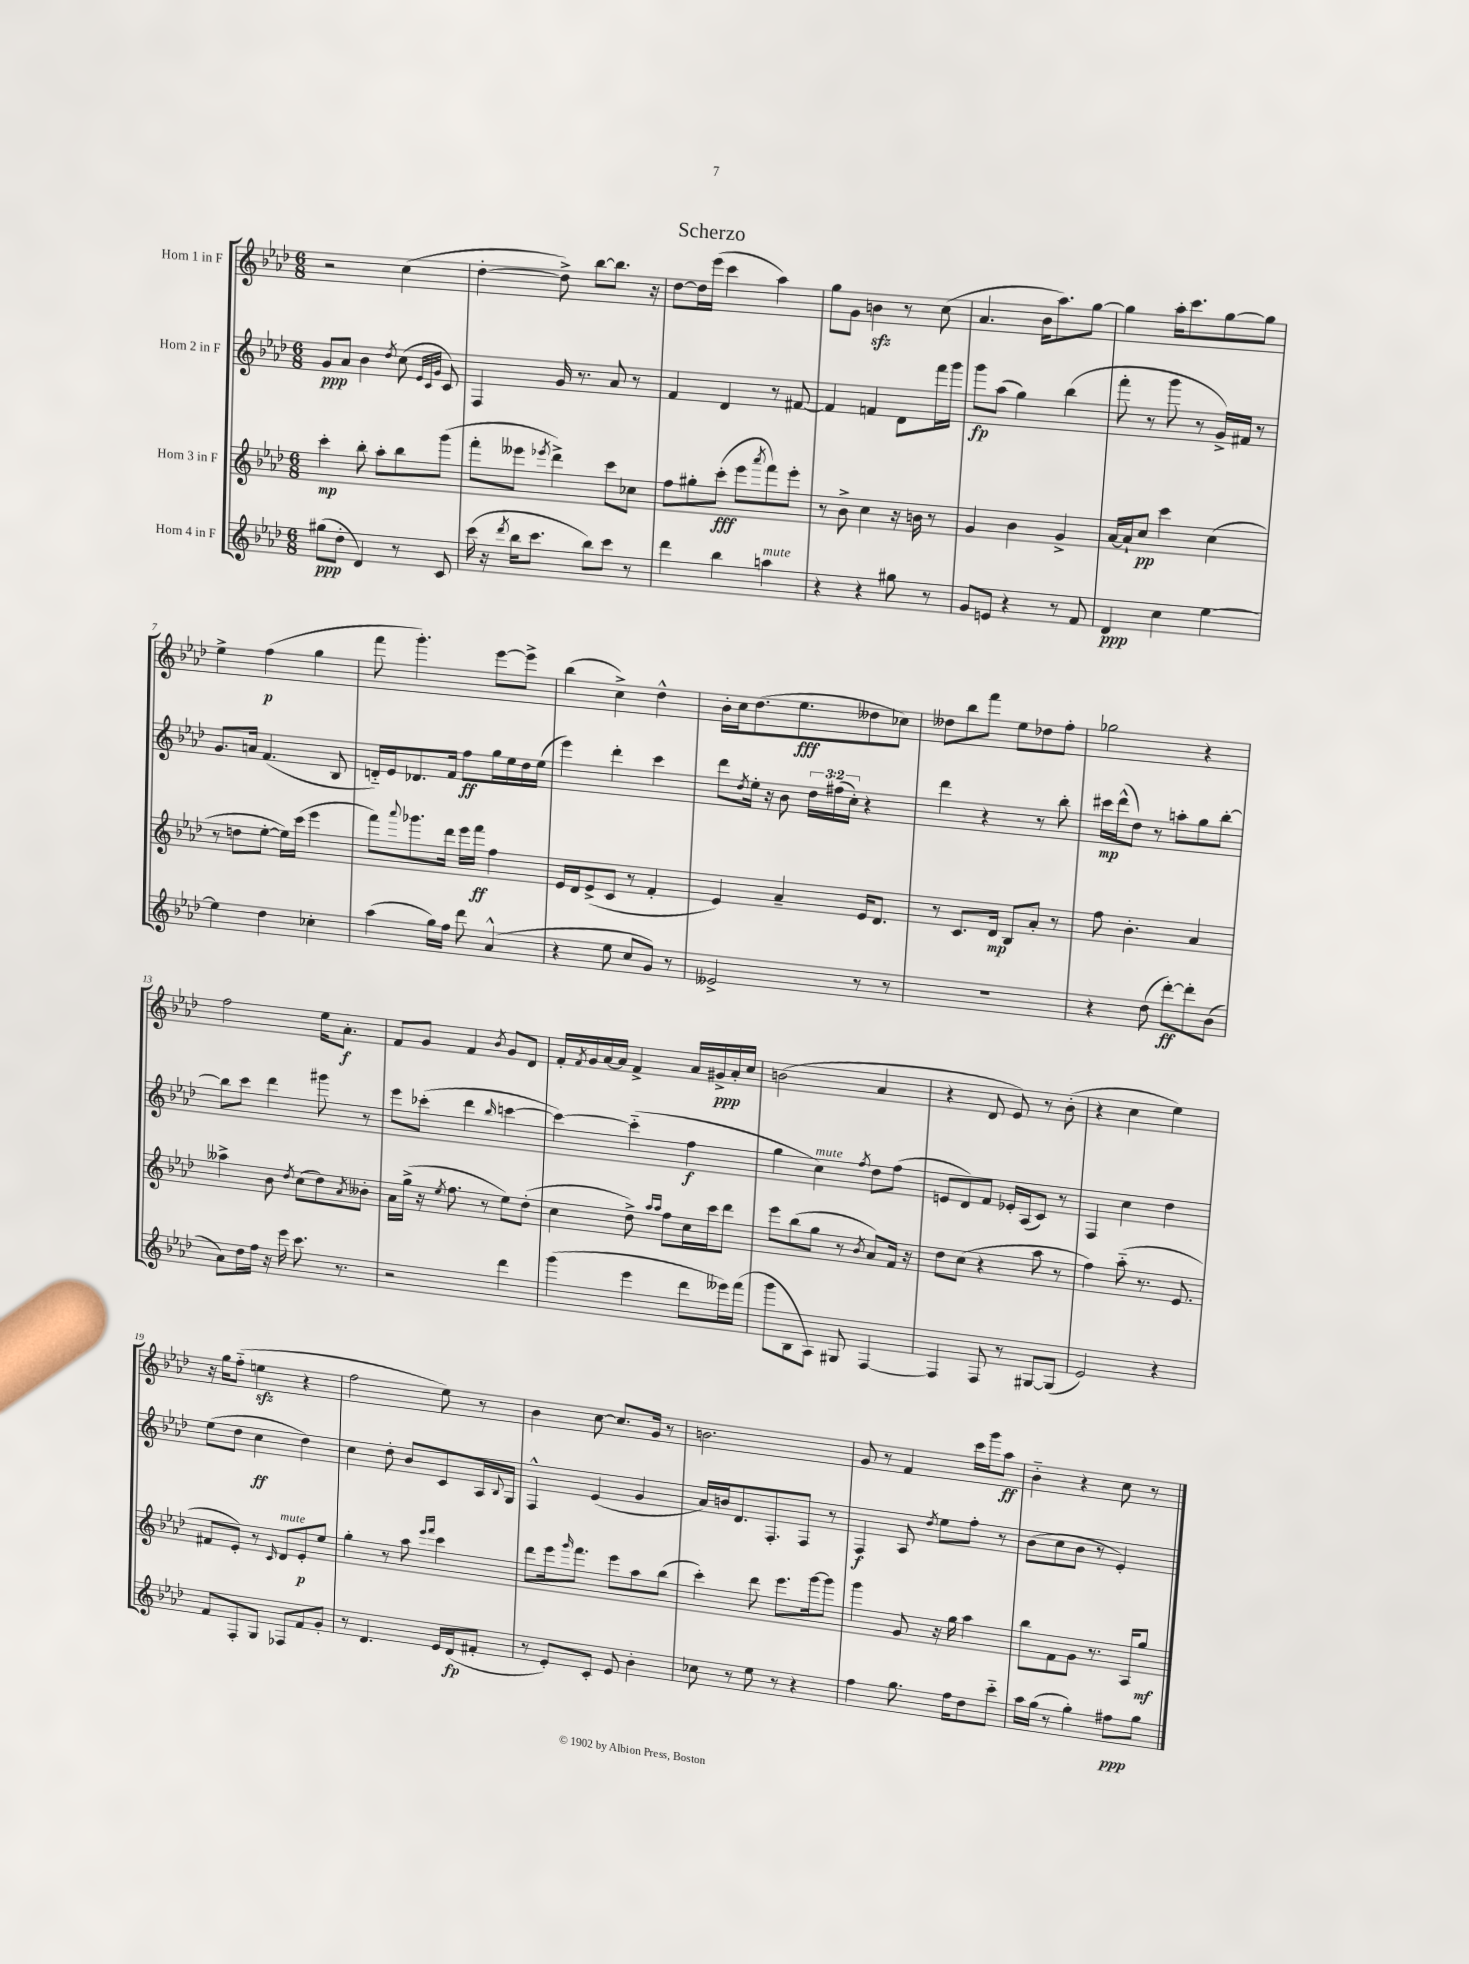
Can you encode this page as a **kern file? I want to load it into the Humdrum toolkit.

**kern	**dynam	**kern	**dynam	**kern	**dynam	**kern	**dynam
*part4	*part4	*part3	*part3	*part2	*part2	*part1	*part1
*staff4	*staff4	*staff3	*staff3	*staff2	*staff2	*staff1	*staff1
*I"Horn 4 in F	*	*I"Horn 3 in F	*	*I"Horn 2 in F	*	*I"Horn 1 in F	*
*clefG2	*	*clefG2	*	*clefG2	*	*clefG2	*
*k[b-e-a-d-]	*	*k[b-e-a-d-]	*	*k[b-e-a-d-]	*	*k[b-e-a-d-]	*
*M6/8	*	*M6/8	*	*M6/8	*	*M6/8	*
=1	=1	=1	=1	=1	=1	=1	=1
(8gg#X\L	ppp	4ccc'\	mp	8g/L	ppp	2r	.
8dd-'\J	.	.	.	8a-/J	.	.	.
4d-/)	.	8bb-'\	.	4b-\	.	.	.
.	.	8aa-'\L	.	.	.	.	.
.	.	.	.	8qdd-/	.	.	.
8r	.	8bb-\	.	(8cc\	.	(4cc\	.
.	.	.	.	32qqe-/LLL	.	.	.
.	.	.	.	32qqc/	.	.	.
.	.	.	.	32qqg/JJJ	.	.	.
8c/	.	(8ggg\J	.	8c/)	.	.	.
=2	=2	=2	=2	=2	=2	=2	=2
(16ccc\	.	8fff'\L	.	4F/	.	[4dd-'\	.
16r	.	.	.	.	.	.	.
8qddd-/	.	.	.	.	.	.	.
16bb-\KL	.	8eee--X\J	.	.	.	.	.
8.ccc\J	.	.	.	.	.	.	.
.	.	8qeee-X/	.	.	.	.	.
.	.	4ddd-^\)	.	16g/	.	8dd-^\])	.
.	.	.	.	8.r	.	.	.
8bb-\L)	.	.	.	.	.	[8bb-\L	.
8ccc\J	.	8ccc\L	.	8a-/	.	8.bb-\J]	.
8r	.	8cc-X\J	.	8r	.	.	.
.	.	.	.	.	.	16r	.
=3	=3	=3	=3	=3	=3	=3	=3
4ddd-\	.	8ff\L	.	4f/	.	[8dd-\L	.
.	.	8gg#X'\	.	.	.	16dd-\L]	.
.	.	.	.	.	.	(16eee-\JJ	.
4bb-\	.	(8ccc'\J	fff	4d-/	.	4ccc\	.
.	.	8eee-\L	.	.	.	.	.
.	.	8qaaa-/	.	.	.	.	.
!LO:TX:a:i:t=mute	!	!	!	!	!	!	!
4aan\	.	8fff\)	.	8r	.	4aa-\)	.
.	.	8eee-'\J	.	[8f#X/	.	.	.
=4	=4	=4	=4	=4	=4	=4	=4
4r	.	8r	.	4f#/]	.	8gg\L	.
.	.	8b-^\	.	.	.	8g\J	.
4r	.	4cc\	.	4fn/	.	4bnzz\	.
8gg#X\	.	16r	.	8d-\L	.	8r	.
.	.	16bn\	.	.	.	.	.
8r	.	8r	.	16fff\L	.	(8cc\	.
.	.	.	.	16ggg\JJ	.	.	.
=5	=5	=5	=5	=5	=5	=5	=5
8g/L	.	4g/	.	8ggg\L	fp	4.a-/	.
8en/J	.	.	.	(8aa-\J	.	.	.
4r	.	4b-\	.	4gg\)	.	.	.
.	.	.	.	.	.	16b-\KL	.
.	.	.	.	.	.	8.aa-\)	.
8r	.	4g^/	.	(4bb-\	.	.	.
8f/	.	.	.	.	.	[8gg\J	.
=6	=6	=6	=6	=6	=6	=6	=6
4d-/	ppp	[16a-/LL	.	8fff'\	.	4gg\]	.
.	.	16a-`/J]	.	.	.	.	.
.	.	8cc/J	pp	8r	.	.	.
4cc\	.	4ccc\	.	8ggg\	.	16aa-'\KL	.
.	.	.	.	.	.	8.ccc\	.
.	.	.	.	8r	.	.	.
[4ee-\	.	(4cc\	.	16g^/LL)	.	[8gg\	.
.	.	.	.	16f#X/JJ	.	.	.
.	.	.	.	8r	.	8gg\J]	.
!!LO:LB:g=z
=7	=7	=7	=7	=7	=7	=7	=7
4ee-\]	.	8r	.	8.g/L	.	4ee-^\	.
.	.	8ddn\L	.	.	.	.	.
.	.	.	.	16an/Jk	.	.	.
4dd-\	.	[8ee-'\J	.	(4.f/	.	(4ff\	p
.	.	16ee-\LL])	.	.	.	.	.
.	.	(16ccc\JJ	.	.	.	.	.
4cc-X'\	.	4eee-\	.	.	.	4gg\	.
.	.	.	.	8B-/	.	.	.
=8	=8	=8	=8	=8	=8	=8	=8
(4aa-\	.	8fff\L)	.	16dn/LL)	.	8fff\	.
.	.	.	.	16e-/J	.	.	.
.	.	8qqaaa-/	.	.	.	.	.
.	.	8.ggg-X\	.	8.d-X/	.	4.ggg'\)	.
16gg\LL)	.	.	.	.	.	.	.
16ff\JJ	.	16ddd-\Jk	.	16f/Jk	.	.	.
8ddd-\	.	16eee-\LL	.	8ff\L	ff	.	.
.	.	16fff\JJ	ff	.	.	.	.
(4a-^^/	.	4ff\	.	16gg\L	.	[8eee-\L	.
.	.	.	.	16ee-\	.	.	.
.	.	.	.	16dd-\	.	8eee-^\J]	.
.	.	.	.	(16ee-\JJ	.	.	.
=9	=9	=9	=9	=9	=9	=9	=9
4r	.	16e-/LL	.	4eee-\)	.	(4bb-\	.
.	.	16d-/J	.	.	.	.	.
.	.	(8e-^/	.	.	.	.	.
8ee-\	.	8c/J	.	4ddd-'\	.	4cc^\)	.
8cc/L	.	8r	.	.	.	.	.
8g/J)	.	4f'/	.	4ccc\	.	4dd-^^\	.
8r	.	.	.	.	.	.	.
=10	=10	=10	=10	=10	=10	=10	=10
2e--X^/	.	4e-/)	.	8ddd-\L	.	16b-'\LL	.
.	.	.	.	.	.	16cc\J	.
.	.	.	.	8qdd-/	.	.	.
.	.	.	.	16ee-'\Jk	.	(8.dd-\	.
.	.	.	.	16r	.	.	.
.	.	4a-~/	.	8b-\	.	.	.
.	.	.	.	.	.	8.ee-\	fff
.	.	.	.	24dd-\LL	.	.	.
.	.	.	.	(24ff#X\	.	.	.
.	.	.	.	24cc'\JJ)	.	.	.
8r	.	16e-/KL	.	4r	.	8dd--X\	.
.	.	8.d-/J	.	.	.	.	.
8r	.	.	.	.	.	8cc-X\J)	.
=11	=11	=11	=11	=11	=11	=11	=11
2.r	.	8r	.	4ddd-\	.	8dd--X\L	.
.	.	8.c/L	.	.	.	8bb-\	.
.	.	.	.	4r	.	8fff\J	.
.	.	16d-/Jk	mp	.	.	.	.
.	.	8B-/L	.	.	.	8ee-\L	.
.	.	8a-'/J	.	8r	.	8dd-X\	.
.	.	8r	.	8bb-'\	.	8ff'\J	.
=12	=12	=12	=12	=12	=12	=12	=12
4r	.	8ff\	.	16ccc#X\LL	mp	2gg-X\	.
.	.	.	.	(16ddd-^^\J	.	.	.
.	.	4.b-'\	.	8dd-\J)	.	.	.
(8dd-\	.	.	.	8r	.	.	.
[8ddd-'\L)	ff	.	.	8aan'\L	.	.	.
8ddd-'\]	.	4a-/	.	8gg\	.	4r	.
(8b-\J	.	.	.	[8bb-'\J	.	.	.
!!LO:LB:g=z
=13	=13	=13	=13	=13	=13	=13	=13
8a-\L)	.	4aa--X^\	.	8bb-\L]	.	2ff\	.
16dd-\L	.	.	.	8ccc\J	.	.	.
16ff\JJ	.	.	.	.	.	.	.
16r	.	8b-\	.	4ddd-\	.	.	.
16eee-\	.	.	.	.	.	.	.
.	.	8qdd-/	.	.	.	.	.
8.ccc\	.	(8cc\L	.	.	.	.	.
.	.	8dd-\)	.	8ggg#X\	.	16ee-\KL	.
8.r	.	.	.	.	.	8.a-'\J	f
.	.	8qa-/	.	.	.	.	.
.	.	8b--X'\J	.	8r	.	.	.
=14	=14	=14	=14	=14	=14	=14	=14
2r	.	16a-\LL	.	8eee-\L	.	8f/L	.
.	.	(16gg^\JJ	.	.	.	.	.
.	.	16r	.	(8ccc-X'\J	.	8g/J	.
.	.	8qee-/	.	.	.	.	.
.	.	8.ff\	.	.	.	.	.
.	.	.	.	4ddd-\	.	4f/	.
.	.	8r	.	.	.	.	.
.	.	.	.	16qqbb-/	.	8qb-/	.
4ddd-\	.	8ee-\L)	.	[4cccn\	.	8g/L	.
.	.	(8dd-'\J	.	.	.	8d-/J	.
=15	=15	=15	=15	=15	=15	=15	=15
(4ggg\	.	4cc\	.	4ccc\_)	.	16f'/LL	.
.	.	.	.	.	.	8qf/	.
.	.	.	.	.	.	16g/	.
.	.	.	.	.	.	[16a-/	.
.	.	.	.	.	.	16a-/JJ]	.
4eee-\	.	8dd-^\)	.	(4ccc\]	.	4f^/	.
.	.	16qqaa-/LL	.	.	.	.	.
.	.	16qqaa-/JJ	.	.	.	.	.
.	.	8ff\L	.	.	.	.	.
8ddd-\L	.	16cc\L	.	4ff\	f	16a-/LL	.
.	.	16ccc\J	.	.	.	16g#X^/	ppp
16eee--X\L)	.	8ddd-\J	.	.	.	16a-'/	.
(16fff\JJ	.	.	.	.	.	16cc/JJ	.
=16	=16	=16	=16	=16	=16	=16	=16
8ggg\L	.	8eee-\L	.	4gg\	.	(2bn\	.
8B-\	.	(8bb-\	.	.	.	.	.
!	!	!	!	!LO:TX:a:i:t=mute	!	!	!
8A-\J)	.	8gg\J	.	4cc\)	.	.	.
8G#X/	.	8r	.	.	.	.	.
.	.	8qb-/	.	8qff/	.	.	.
[4F/	.	8a-/L)	.	8dd-\L	.	4a-/	.
.	.	16f/Jk	.	(8ff\J	.	.	.
.	.	16r	.	.	.	.	.
=17	=17	=17	=17	=17	=17	=17	=17
4F/]	.	8dd-\L	.	8en/L	.	4r	.
.	.	(8cc\J	.	8d-/)	.	.	.
8F/	.	4r	.	8f/J	.	8d-/	.
8r	.	.	.	16e-X'/LL	.	8e-/)	.
.	.	.	.	(16A-/J	.	.	.
[8G#X/L	.	8aa-\	.	8c/J)	.	8r	.
(8G#/J]	.	8r	.	8r	.	(8b-'\	.
=18	=18	=18	=18	=18	=18	=18	=18
2e-/)	.	4ff\)	.	4F/	.	4r	.
.	.	(8aa-\	.	4cc\	.	4cc\	.
.	.	8.r	.	.	.	.	.
4r	.	.	.	4dd-\	.	4ee-\)	.
.	.	8.e-/	.	.	.	.	.
!!LO:LB:g=z
=19	=19	=19	=19	=19	=19	=19	=19
8f/L	.	8f#X/L	.	(8ee-\L	.	16r	.
.	.	.	.	.	.	16gg\KL	.
8F'/	.	8e-'/J)	.	8dd-\J	.	(8ff\J	.
8G/J	.	8r	.	4cc\	ff	4eenzz\	.
.	.	16qqc/	.	.	.	.	.
!	!	!LO:TX:a:i:t=mute	!	!	!	!	!
8F-X/L	.	8d-/L	.	.	.	.	.
8f/	.	8e-'/	p	4dd-\)	.	4r	.
8g'/J	.	8ee-/J	.	.	.	.	.
=20	=20	=20	=20	=20	=20	=20	=20
8r	.	4gg'\	.	4cc\	.	2ff\	.
4.d-/	.	.	.	.	.	.	.
.	.	8r	.	8dd-'\	.	.	.
.	.	8aa-\	.	8b-/L	.	.	.
.	.	16qqeee-/LL	.	.	.	.	.
.	.	16qqfff/JJ	.	.	.	.	.
16e-/LL	.	4ccc\	.	8c/	.	8ee-\)	.
(16d-/J	fp	.	.	.	.	.	.
8f#X'/J	.	.	.	16A-/L	.	8r	.
.	.	.	.	8qqB-/	.	.	.
.	.	.	.	16G/JJ	.	.	.
=21	=21	=21	=21	=21	=21	=21	=21
8r	.	8ddd-\L	.	4F^^/	.	4b-\	.
8e-'/L)	.	16eee-\k	.	.	.	.	.
.	.	16qqggg/	.	.	.	.	.
.	.	8.fff\J	.	.	.	.	.
8c'/J	.	.	.	(4e-/	.	[8cc\	.
8e-/	.	8eee-\L	.	.	.	8.cc/L]	.
4b-'\	.	8aa-\	.	4g/	.	.	.
.	.	.	.	.	.	16g/Jk	.
.	.	(8bb-\J	.	.	.	8r	.
=22	=22	=22	=22	=22	=22	=22	=22
8cc-X\	.	4ccc'\)	.	16a-/LL)	.	2.bn\	.
.	.	.	.	16bn/J	.	.	.
8r	.	.	.	8.d-/	.	.	.
8ee-\	.	8ddd-\	.	.	.	.	.
.	.	.	.	8.F'/	.	.	.
8r	.	8.eee-\L	.	.	.	.	.
4r	.	.	.	8F/J	.	.	.
.	.	[16ggg\k	.	.	.	.	.
.	.	8ggg\J]	.	8r	.	.	.
=23	=23	=23	=23	=23	=23	=23	=23
4ff\	.	4ggg\	.	4F/	f	8g/	.
.	.	.	.	.	.	8r	.
8.gg\	.	8g/	.	8A-/	.	4f/	.
.	.	.	.	8qdd-/	.	.	.
.	.	16r	.	8ee-\L	.	.	.
16ff\KL	.	16gg\	.	.	.	.	.
8dd-\	.	4aa-\	.	8ff'\J	.	16ccc\LL	.
.	.	.	.	.	.	16ggg\J	.
8ccc\J	.	.	.	8r	.	8aa-\J	ff
=24	=24	=24	=24	=24	=24	=24	=24
16aa-\LL	.	8bb-\L	.	(8b-\L	.	4b-\	.
(16gg\JJ	.	.	.	.	.	.	.
8r	.	8f\	.	8cc\	.	.	.
4gg'\)	.	8g\J	.	8b-\J	.	4r	.
.	.	8.r	.	8r	.	.	.
8ff#X\L	ppp	.	.	4e-'/)	.	8cc\	.
.	.	16A-/KL	.	.	.	.	.
8gg\J	.	8gg/J	mf	.	.	8r	.
==	==	==	==	==	==	==	==
*-	*-	*-	*-	*-	*-	*-	*-
